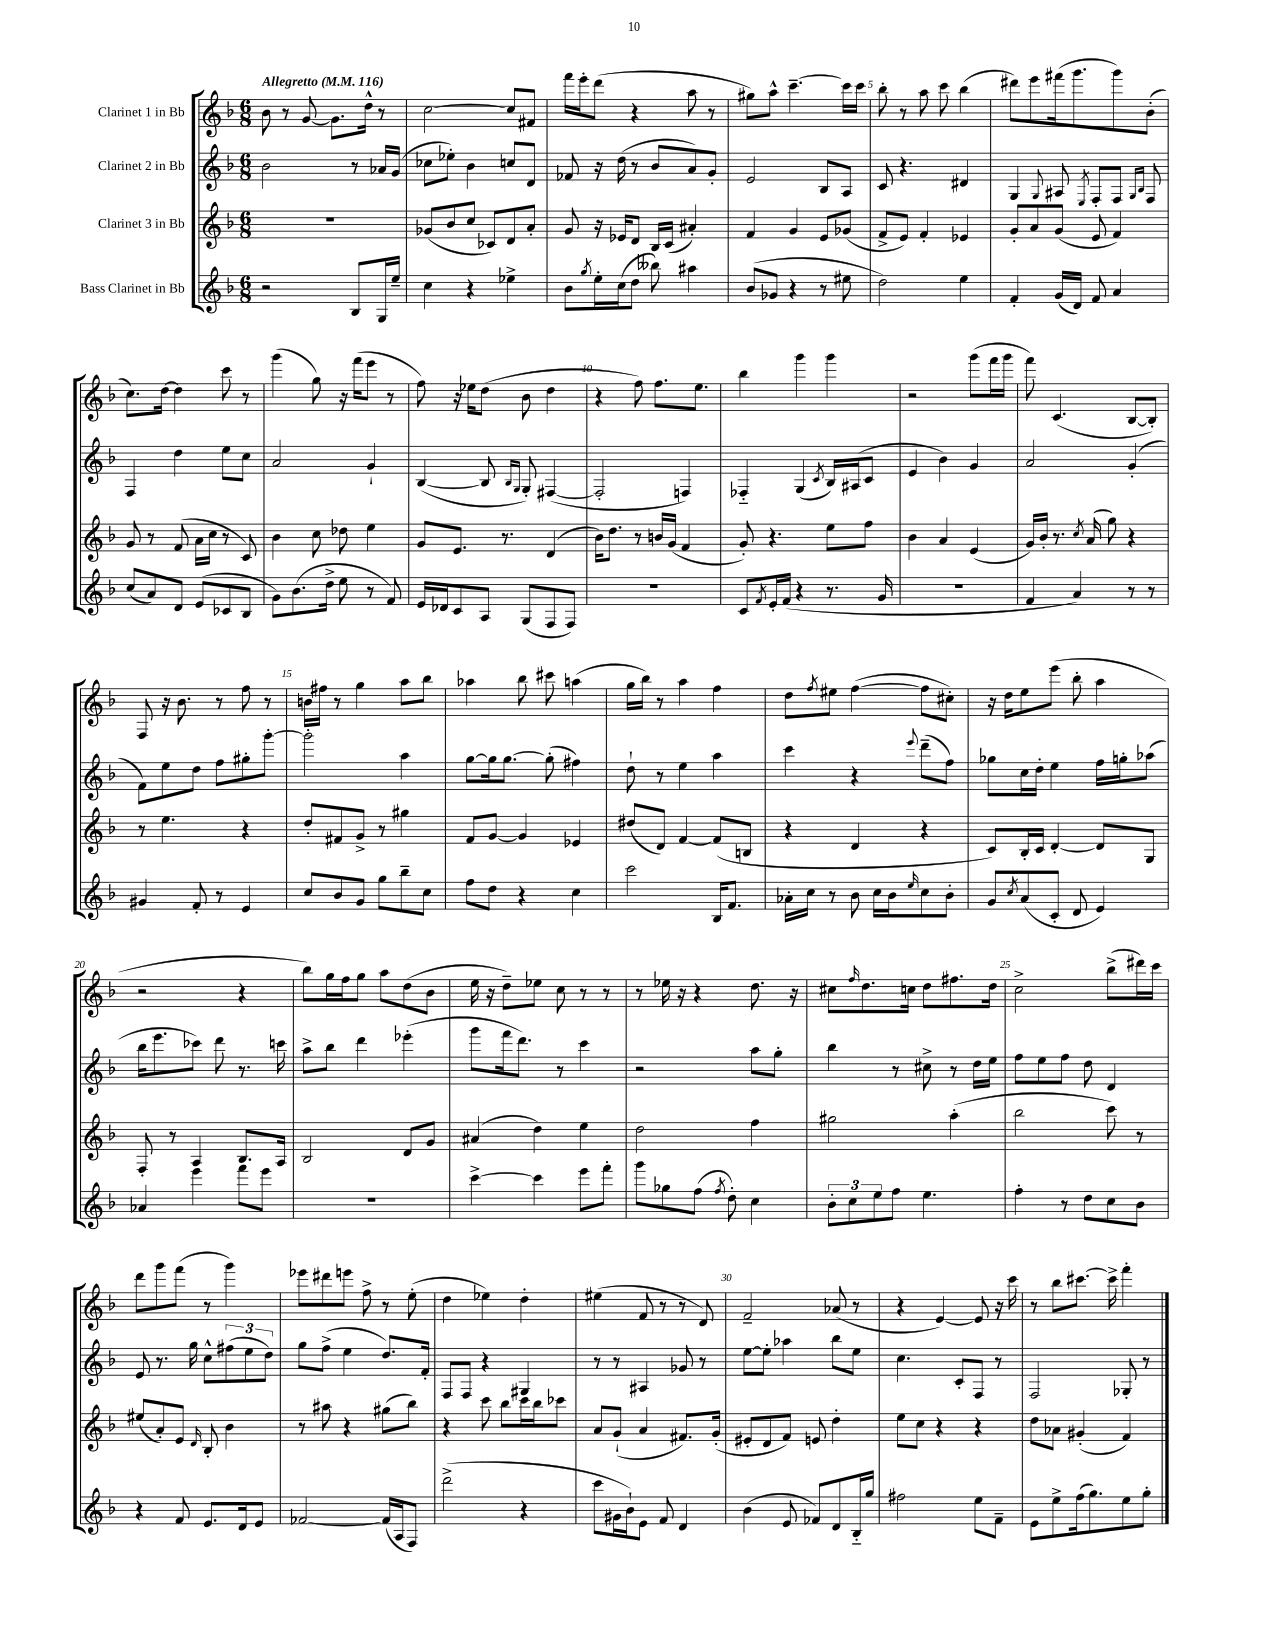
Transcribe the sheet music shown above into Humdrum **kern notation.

**kern	**kern	**kern	**kern
*part4	*part3	*part2	*part1
*staff4	*staff3	*staff2	*staff1
*I"Bass Clarinet in Bb	*I"Clarinet 3 in Bb	*I"Clarinet 2 in Bb	*I"Clarinet 1 in Bb
*clefG2	*clefG2	*clefG2	*clefG2
*k[b-]	*k[b-]	*k[b-]	*k[b-]
*M6/8	*M6/8	*M6/8	*M6/8
*MM116	*MM116	*MM116	*MM116
=1	=1	=1	=1
!	!	!	!LO:TX:a:B:t=Allegretto
2r	2.r	2b-\	8b-\
.	.	.	8r
.	.	.	[8g/
.	.	.	8.g\L]
8B-/L	.	8r	.
.	.	.	16dd^^\Jk
16G/L	.	16a-X/LL	8r
16ee~/JJ	.	(16g/JJ	.
=2	=2	=2	=2
4cc\	(8g-X/L	8cc-X\L	[2cc\
.	8b-/	8ee-X'\J)	.
4r	8cc/J	4b-\	.
.	8c-X/L)	.	.
4ee-X^\	8d/	8ccn/L	8cc/L]
.	8a'/J	8d/J	8f#X/J
=3	=3	=3	=3
8b-\L	8g/	8f-X/	16fff\LL
.	.	.	16eee'\J
8qgg/	.	.	.
16ee'\L	16r	16r	(8ddd\J
(16cc\J	16e-X/KL	(16dd\	.
8dd\J	8d/J	8r	4r
8bb--X\)	16B-/LL	8b-/L	.
.	(16c/JJ	.	.
4aa#X\	4a#X'/)	8a/)	8aa\
.	.	8g'/J	8r
=4	=4	=4	=4
(8b-/L	4f/	2e/	8gg#X\L)
8g-X/J	.	.	8aa^^\J
4r	4g/	.	[4.ccc~\
8r	8e/L	8B-/L	.
8ee#X\	(8g-X/J	8A/J	16ccc\LL]
.	.	.	16ccc\JJ
=5	=5	=5	=5
2dd\)	8f^/L	8c/	8bb-'\
.	8e/J)	4.r	8r
.	4f'/	.	8aa\
.	.	.	8ccc\
4ee\	4e-X/	4d#X/	(4bb-\
=6	=6	=6	=6
4f'/	8g'/L	4G/	8ddd#X\L)
.	8a/	.	8eee\
.	.	8qqG/	.
(16g/LL	(8g/J	8A#X/	(16fff#X\k
16d/JJ)	.	.	8.ggg\
.	.	8qE/	.
8f/	8e/	8F'/L	.
4a/	4f/)	8F/J	8ggg\)
.	.	16qqG/LL	.
.	.	16qqB-/JJ	.
.	.	8F/	(8b-'\J
!!LO:LB:g=z
=7	=7	=7	=7
(8cc/L	8g/	4F/	8.cc\L)
8a/)	8r	.	.
.	.	.	[16dd\Jk
8d/J	(8f/	4dd\	4dd\]
(8e/L	16a\LL	.	.
.	16cc\JJ	.	.
8c-X/	8r	8ee\L	8ccc\
8B-/J	8c/)	8cc\J	8r
=8	=8	=8	=8
8g\L)	4b-\	2a/	(4ggg\
(8.b-\	.	.	.
.	8cc\	.	8gg\)
16dd^\Jk	.	.	.
8ee\	8dd-X\	.	16r
.	.	.	(16fff\KL
8r	4ee\	4g`/	8eee\J
8f/)	.	.	8r
=9	=9	=9	=9
16e/LL	8g/L	([4B-/	8ff\)
16d-X/J	.	.	.
8c/	8.e/J	.	16r
.	.	.	16ee-X\KL
8A/J	.	8B-/]	(8dd\J
.	8.r	.	.
.	.	16qqB-/LL	.
.	.	16qqG/JJ	.
(8G/L	.	8G'/)	8b-\
8F/	(4d/	([4F#X/	4dd\
8F/J)	.	.	.
=10	=10	=10	=10
2.r	16b-\KL)	2F#'/]	4r
.	8.dd\J	.	.
.	8r	.	8ff\)
.	16bn/LL	.	8.ff\L
.	(16g/JJ	.	.
.	4f/	4Fn/)	.
.	.	.	8.ee\J
=11	=11	=11	=11
8c/L	8g'/)	4F-X/	4bb-\
8qf/	.	.	.
16e'/L	4.r	.	.
(16f/JJ	.	.	.
4r	.	(4G/	4ggg\
.	.	8qc/	.
8.r	8ee\L	16B-/LL)	4ggg\
.	.	(16A#X/J	.
.	8ff\J	8c/J	.
16g/	.	.	.
=12	=12	=12	=12
2.r	4b-\	4e/	2r
.	4a/	4b-\)	.
.	(4e/	4g/	(8ggg\L
.	.	.	16fff\L
.	.	.	16ggg\JJ
=13	=13	=13	=13
4f/	16g/LL)	2a/	8fff\)
.	16b-'/JJ	.	.
.	8.r	.	(4.c/
4a/)	.	.	.
.	8qcc/	.	.
.	(16a/	.	.
.	8gg\)	.	.
8r	4r	(4g'/	[8B-/L
8r	.	.	8B-'/J])
!!LO:LB:g=z
=14	=14	=14	=14
4g#X/	8r	8f\L)	8F/
.	4.ee\	8ee\	16r
.	.	.	8.b-\
8f'/	.	8dd\J	.
8r	.	8ff\L	8r
4e/	4r	8gg#X'\	8ff\
.	.	[8ggg'\J	8r
=15	=15	=15	=15
8cc/L	8dd'/L	2ggg'\]	16bn\LL
.	.	.	16ff#X\JJ
8b-/	8f#X/	.	8r
8g/J	8g^/J	.	4gg\
8gg\L	8r	.	.
8bb-~\	4gg#X\	4aa\	8aa\L
8cc\J	.	.	8bb-\J
=16	=16	=16	=16
8ff\L	8f/L	[8gg\L	4aa-X\
8dd\J	[8g/J	16gg\k]	.
.	.	[8.gg\J	.
4r	4g/]	.	8bb-\
.	.	(8gg'\]	8ccc#X\
4cc\	4e-X/	4ff#X\)	(4aan\
=17	=17	=17	=17
2ccc\	(8dd#X/L	8dd`\	16gg\LL
.	.	.	16bb-\JJ)
.	8d/J)	8r	8r
.	[4f/	4ee\	4aa\
16B-/KL	(8f/L]	4aa\	4ff\
8.f/J	.	.	.
.	8Bn/J	.	.
=18	=18	=18	=18
16a-X'\LL	4r	4ccc\	8dd\L
16cc\JJ	.	.	.
.	.	.	8qff/
8r	.	.	8ee#X\J
8b-\	4d/	4r	([4ff\
16cc\LL	.	.	.
16b-\J	.	.	.
16qqee/	.	8qqeee/	.
8cc\	4r	(8ddd~\L	8ff\L]
8b-'\J	.	8ff\J)	8cc#X'\J)
=19	=19	=19	=19
8g/L	8c/L)	8gg-X\L	16r
.	.	.	16dd\KL
8qcc/	.	.	.
(8a/	16B-'/L	16cc\L	8ee\
.	16c/JJ	16dd'\JJ	.
8c'/J	[4d'/	4ee\	(8eee\J
8d/	.	.	8bb-'\
4e/)	8d/L]	16ff\LL	4aa\
.	.	16ggn'\J	.
.	8G/J	(8aa-X\J	.
!!LO:LB:g=z
=20	=20	=20	=20
4a-X/	8F'/	16bb-\KL	2r
.	.	8.eee\	.
.	8r	.	.
4eee\	4A/	8ccc-X\J)	.
.	.	8ddd\	.
8fff\L	8.B-/L	8.r	4r
8eee\J	.	.	.
.	16A/Jk	16cccn\	.
=21	=21	=21	=21
2.r	2B-/	8aa^\L	8bb-\L)
.	.	8bb-\J	16gg\L
.	.	.	16ff\J
.	.	4ddd\	8gg\J
.	.	.	8aa\L
.	8d/L	(4eee-X'\	(8dd\
.	8g/J	.	8b-\J
=22	=22	=22	=22
[4ccc^\	(4a#X/	8ggg\L	16ee\
.	.	.	16r
.	.	16fff\k	8dd~\L)
.	.	8.ddd\J)	.
4ccc\]	4dd\)	.	8ee-X\J
.	.	8r	8cc\
8eee\L	4ee\	4ccc\	8r
8fff'\J	.	.	8r
=23	=23	=23	=23
8ggg\L	2dd\	2r	8r
8gg-X\	.	.	16ee-X\
.	.	.	16r
(8ff\J	.	.	4r
8qff/	.	.	.
8dd'\)	.	.	.
4cc\	4ff\	8aa\L	8.dd\
.	.	8gg'\J	.
.	.	.	16r
=24	=24	=24	=24
12b-'\L	2gg#X\	4bb-\	8cc#X\L
12cc\	.	.	.
.	.	.	16qqff/
.	.	.	8.dd\
12ee\	.	.	.
8ff\J	.	8r	.
.	.	.	16ccn\Jk
4.ee\	.	8cc#X^\	8dd\L
.	(4aa'\	8r	8.ff#X\
.	.	16dd\LL	.
.	.	16ee\JJ	16dd\Jk
=25	=25	=25	=25
4ff'\	2bb-\	8ff\L	2cc^\
.	.	8ee\	.
8r	.	8ff\J	.
8dd\L	.	8dd\	.
8cc\	8ccc\)	4d/	(8bb-^\L
8b-\J	8r	.	16ddd#X\L)
.	.	.	16ccc\JJ
!!LO:LB:g=z
=26	=26	=26	=26
4r	(8ee#X/L	8e/	8ddd\L
.	8a'/)	8.r	8ggg\
8f/	8e/J	.	(8fff\J
.	.	16gg\	.
.	16qqd/	.	.
8.e/L	8B-'/	8cc^^\L	8r
.	4b-\	(12ff#X\	4ggg\)
16d/k	.	.	.
.	.	12ee\	.
8e/J	.	.	.
.	.	12dd\J)	.
=27	=27	=27	=27
[2f-X/	8r	8gg\L	8eee-X\L
.	8aa#X\	(8ff^\J	8ddd#X\
.	4r	4ee\	8eeen\J
.	.	.	8ff^\
(16f-/LL]	(8gg#X\L	8.dd/L)	8r
16A/J	.	.	.
8F/J)	8bb-\J)	.	(8ee'\
.	.	16f'/Jk	.
=28	=28	=28	=28
(2ddd^\	4r	8F/L	4dd\
.	.	8F/J	.
.	8ccc\	4r	4ee-X\)
.	8bb-\L	.	.
4r	16ccc\L	4G#X/	4dd'\
.	16bb-\J	.	.
.	8ccc-X\J	.	.
=29	=29	=29	=29
8ccc\L	8a/L	8r	(4ee#X\
16g#X\L	(8g`/J	8r	.
16b-`\J)	.	.	.
8e\J	4a/	4A#X/	8f/
8f/	.	.	8r
4d/	8.f#X/L)	8g-X/	8r
.	.	8r	8d/)
.	(16g'/Jk	.	.
=30	=30	=30	=30
(4b-\	8e#X'/L	[8ee\L	2f~/
.	8d/	8ee'\J]	.
8e/	8f/J)	4aa-X\	.
8f-X/L)	8en/	.	.
8d/	4dd'\	8bb-\L	(8a-X/
16B-/L	.	8ee\J	8r
16gg/JJ	.	.	.
=31	=31	=31	=31
2ff#X\	8ee\L	4.cc\	4r
.	8cc\J	.	.
.	4r	.	[4e/)
.	.	8c'/L	.
8ee\L	4r	8F/J	8e/]
8f~\J	.	8r	16r
.	.	.	16ccc\
=32	=32	=32	=32
8e\L	8dd\L	2F/	8r
8ee^\	8a-X\J	.	8bb-\L
(16ff\k	(4g#X'/	.	[8.ccc#X\J
8.gg\)	.	.	.
.	.	.	16ccc#^\]
8ee\	4f/)	8G-X'/	4fff'\
8gg'\J	.	8r	.
==	==	==	==
*-	*-	*-	*-
